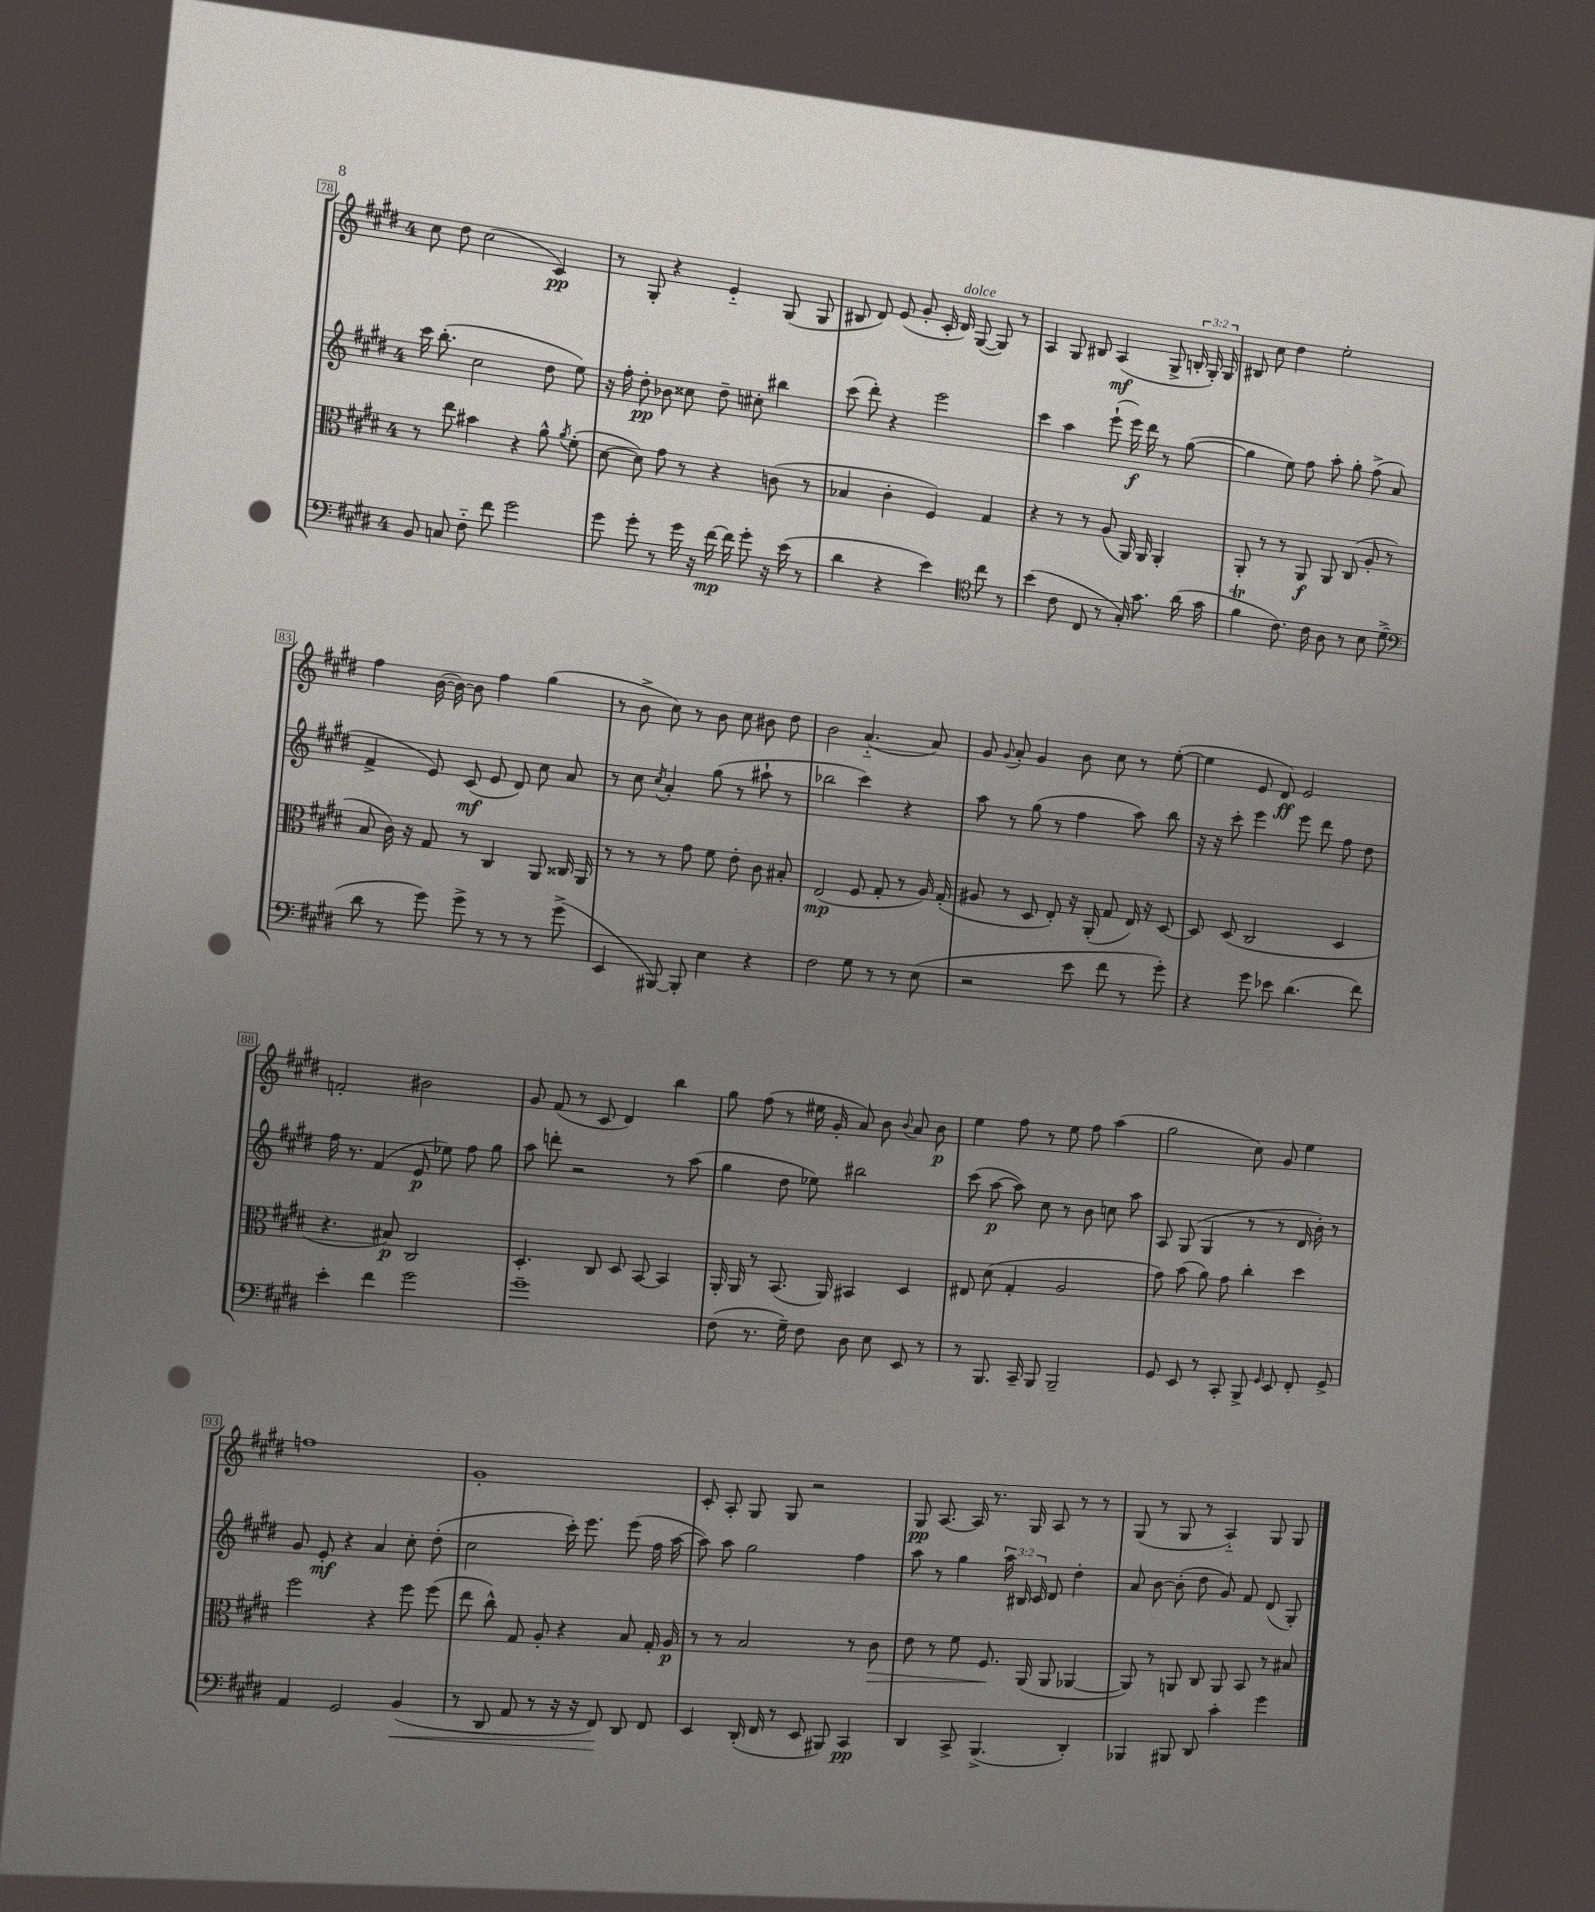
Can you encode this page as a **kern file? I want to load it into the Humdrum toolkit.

**kern	**kern	**kern	**kern
*staff4	*staff3	*staff2	*staff1
*clefF4	*clefC3	*clefG2	*clefG2
*k[f#c#g#d#]	*k[f#c#g#d#]	*k[f#c#g#d#]	*k[f#c#g#d#]
*M4/4	*M4/4	*M4/4	*M4/4
8BB	8r	16ccc#	8cc#
.	.	(8.bb'	.
8C	8ee	.	8dd#
8F#'~	4b#	2cc#	(2cc#
8f#	.	.	.
2g#	4r	.	.
.	8a^^	8dd#	4c#)
.	8qa	.	.
.	(8f#'	8ee)	.
=	=	=	=
8g#	[8d#	16r	8r
.	.	16ff#'	.
8g#'	8d#])	8dd#'	8G#'
8r	8g#	8b-	4r
16g#	8r	8cc##	.
16r	.	.	.
[16f#	4r	8dd#~	4e'~
16f#]	.	.	.
8g#'	.	8cc#'	.
16r	(8c	4bb#	(8G#
(16e	.	.	.
8r	8r	.	8G#
=	=	=	=
4d#	4B-	(8ccc#	8B#
.	.	8ddd#')	8d#)
4r	4c#'	4r	(8e
.	.	.	8g#'
4e)	4F#)	2eee	16c#'
.	.	.	16d#)
.	.	.	([8G#
*clefC4	*	*	*
8cc#	4G#	.	8G#])
8r	.	.	8r
=	=	=	=
(4b	4r	4ccc#	4A
8c#	8r	4aa	8G#
8C#	8r	.	8B#
8r	(8A	(8eee`	(4A
16G#')	16AA)	16eee)	.
8.g#	16AA	16ddd#	.
.	4AA'	8r	8G#^
(16a	.	([8gg#	24B'
.	.	.	24G#')
16g#	.	.	.
.	.	.	24G#
=	=	=	=
4f#	8AA'	4gg#]	8B#
.	8r	.	8cc#
8.c#)	8r	8ee)	4dd#
.	8AA	8ff#	.
16c#	.	.	.
8A	8AA	8aa'	2ee'
8r	(8C#	8gg#'	.
8B	8A'	(8ff#^	.
(8d#^	8r	8a	.
=	=	=	=
*clefF4	*	*	*
8d#	8B	4f#^	4ff#
8r	16c#)	.	.
.	16r	.	.
8g#)	8G#	8e)	([16b
.	.	.	16b_)
8g#^	8r	(8c#	8b]
8r	4C#	8e	4ff#
8r	.	8d#)	.
8r	8AA	8cc#	(4gg#
(8g#^	16C##	8a	.
.	16AA	.	.
=	=	=	=
4EE	8r	8r	8r
.	8r	8cc#	8b^
.	.	8qcc#	.
[8BBB#)	8r	4a'	8cc#)
8BBB#']	8g#	.	8r
4E	8f#	(8gg#	8b
.	8e'	8r	8cc#
4r	8c#	8aa#`	8b#
.	8B#'	8r	8dd#
=	=	=	=
2F#	(2E	2bb-	2b
8G#	8F#	4ccc#)	(4.a'~
8r	8G#'	.	.
8r	8r	4r	.
(8E	16A)	.	8a)
.	(16G#'	.	.
=	=	=	=
2r	8A#	8aa	8g#
.	.	.	8qqg#
.	8r	8r	8a'
.	8D#	(8gg#	4g#
.	8E')	8r	.
8e	16r	4ff#	8b
.	(16AA'	.	.
8f#	8G#	.	8cc#
8r	16E)	8aa)	8r
.	16r	.	.
8g#')	[8D#	8bb	([8ee'
=	=	=	=
4r	8D#]	16r	4ee]
.	.	16r	.
.	(8D#	8ccc#'	.
8g#	2C#	4eee	8e
8e-	.	.	8d#)
(4.d#	.	8eee	2e
.	.	8ddd#	.
.	4D#	8ff#	.
8f#)	.	8dd#	.
=	=	=	=
4e'	4.r	16ff#	2f'
.	.	8.r	.
4f#	.	(4f#	.
.	8B#)	.	.
2g#	2C#	8e	2b#
.	.	8ee-)	.
.	.	8ff#	.
.	.	8gg#	.
=	=	=	=
1g#~	4.D#'	8aa	8g#
.	.	8ddd'	(8f#
.	.	2r	8r
.	8C#	.	8c#
.	8D#	.	4d#)
.	[8BB	.	.
.	4BB]	8r	4bb
.	.	(8aa	.
=	=	=	=
(8F#	16AA'	4gg#	8gg#
.	16AA	.	.
8.r	8r	.	(8ff#
.	(8.BB	8dd#	8r
16G#~)	.	.	.
8F#	.	8ee-)	16ee#
.	16AA)	.	16g#'
8D#	4BB#	2bb#	8a)
8E	.	.	8b
.	.	.	8qqb
8EE	4D#	.	8a
8r	.	.	8b
=	=	=	=
8r	8E#	(8ccc#	4ee
8.BBB	(8d#	[8aa	.
.	4G#'	8aa])	8ff#
16CC#~	.	.	.
8BBB	.	8cc#	8r
2BBB~	2A	8r	8ee
.	.	8b	8ff#
.	.	8cc	(4aa
.	.	8aa	.
=	=	=	=
8GG#	8g#)	8A	2gg#
8EE	(8b	(8G#	.
8r	8a)	4G#	.
8CC#'	8g#	.	.
8BBB^	4cc#'	8r	8cc#)
16qqGG#	.	.	.
8EE	.	8r	8g#
8FF#'	4dd#	16d#	4ee
.	.	16b')	.
8GG#^	.	8r	.
=	=	=	=
4AA	2ff#	8g#	1ff
.	.	8e'	.
2GG#	.	4r	.
.	4r	4a	.
(4BB	8ff#	8cc#'	.
.	(8ff#	(8dd#'	.
=	=	=	=
8r	8ee	2cc#	1g#'
8DD#	8cc#^^)	.	.
8AA	8G#	.	.
8r	8A'	.	.
16r	4r	16ccc#')	.
16r	.	8.eee	.
8FF#)	.	.	.
8DD#	8B	(8eee	.
8FF#	16G#'	16ff#	.
.	16A	[16aa	.
=	=	=	=
4EE	8r	8aa])	8c#'
.	8r	8aa	8A'
(16DD#'	2B	2gg#	8G#
16FF#	.	.	.
8r	.	.	8G#
8EE	.	.	2r
8BBB#)	.	.	.
4CC#	8r	4ff#	.
.	8c#	.	.
=	=	=	=
4DD#	8e	8aa	8G#
.	8r	8r	[8.A
8CC#^	8f#	4gg#	.
.	.	.	16A]
(4.BBB^	8.F#	.	8.r
.	.	24aa	.
.	.	24B#	.
.	(16AA	.	16G#
.	.	24c#	.
.	8AA	8d#	8A
4DD#')	[4AA-	4dd#'	8r
.	.	.	8r
=	=	=	=
4BBB-	8AA-])	8a	(8G#
.	8r	[8b	8r
8BBB#	8AA	(8b']	8G#
8DD#	8C#	8dd#	8r
4c#'	8AA	8g#)	4A'~)
.	8BB	8f#	.
4g#	8r	(8d#	8G#
.	8B#	8G#')	8G#
==	==	==	==
*-	*-	*-	*-
